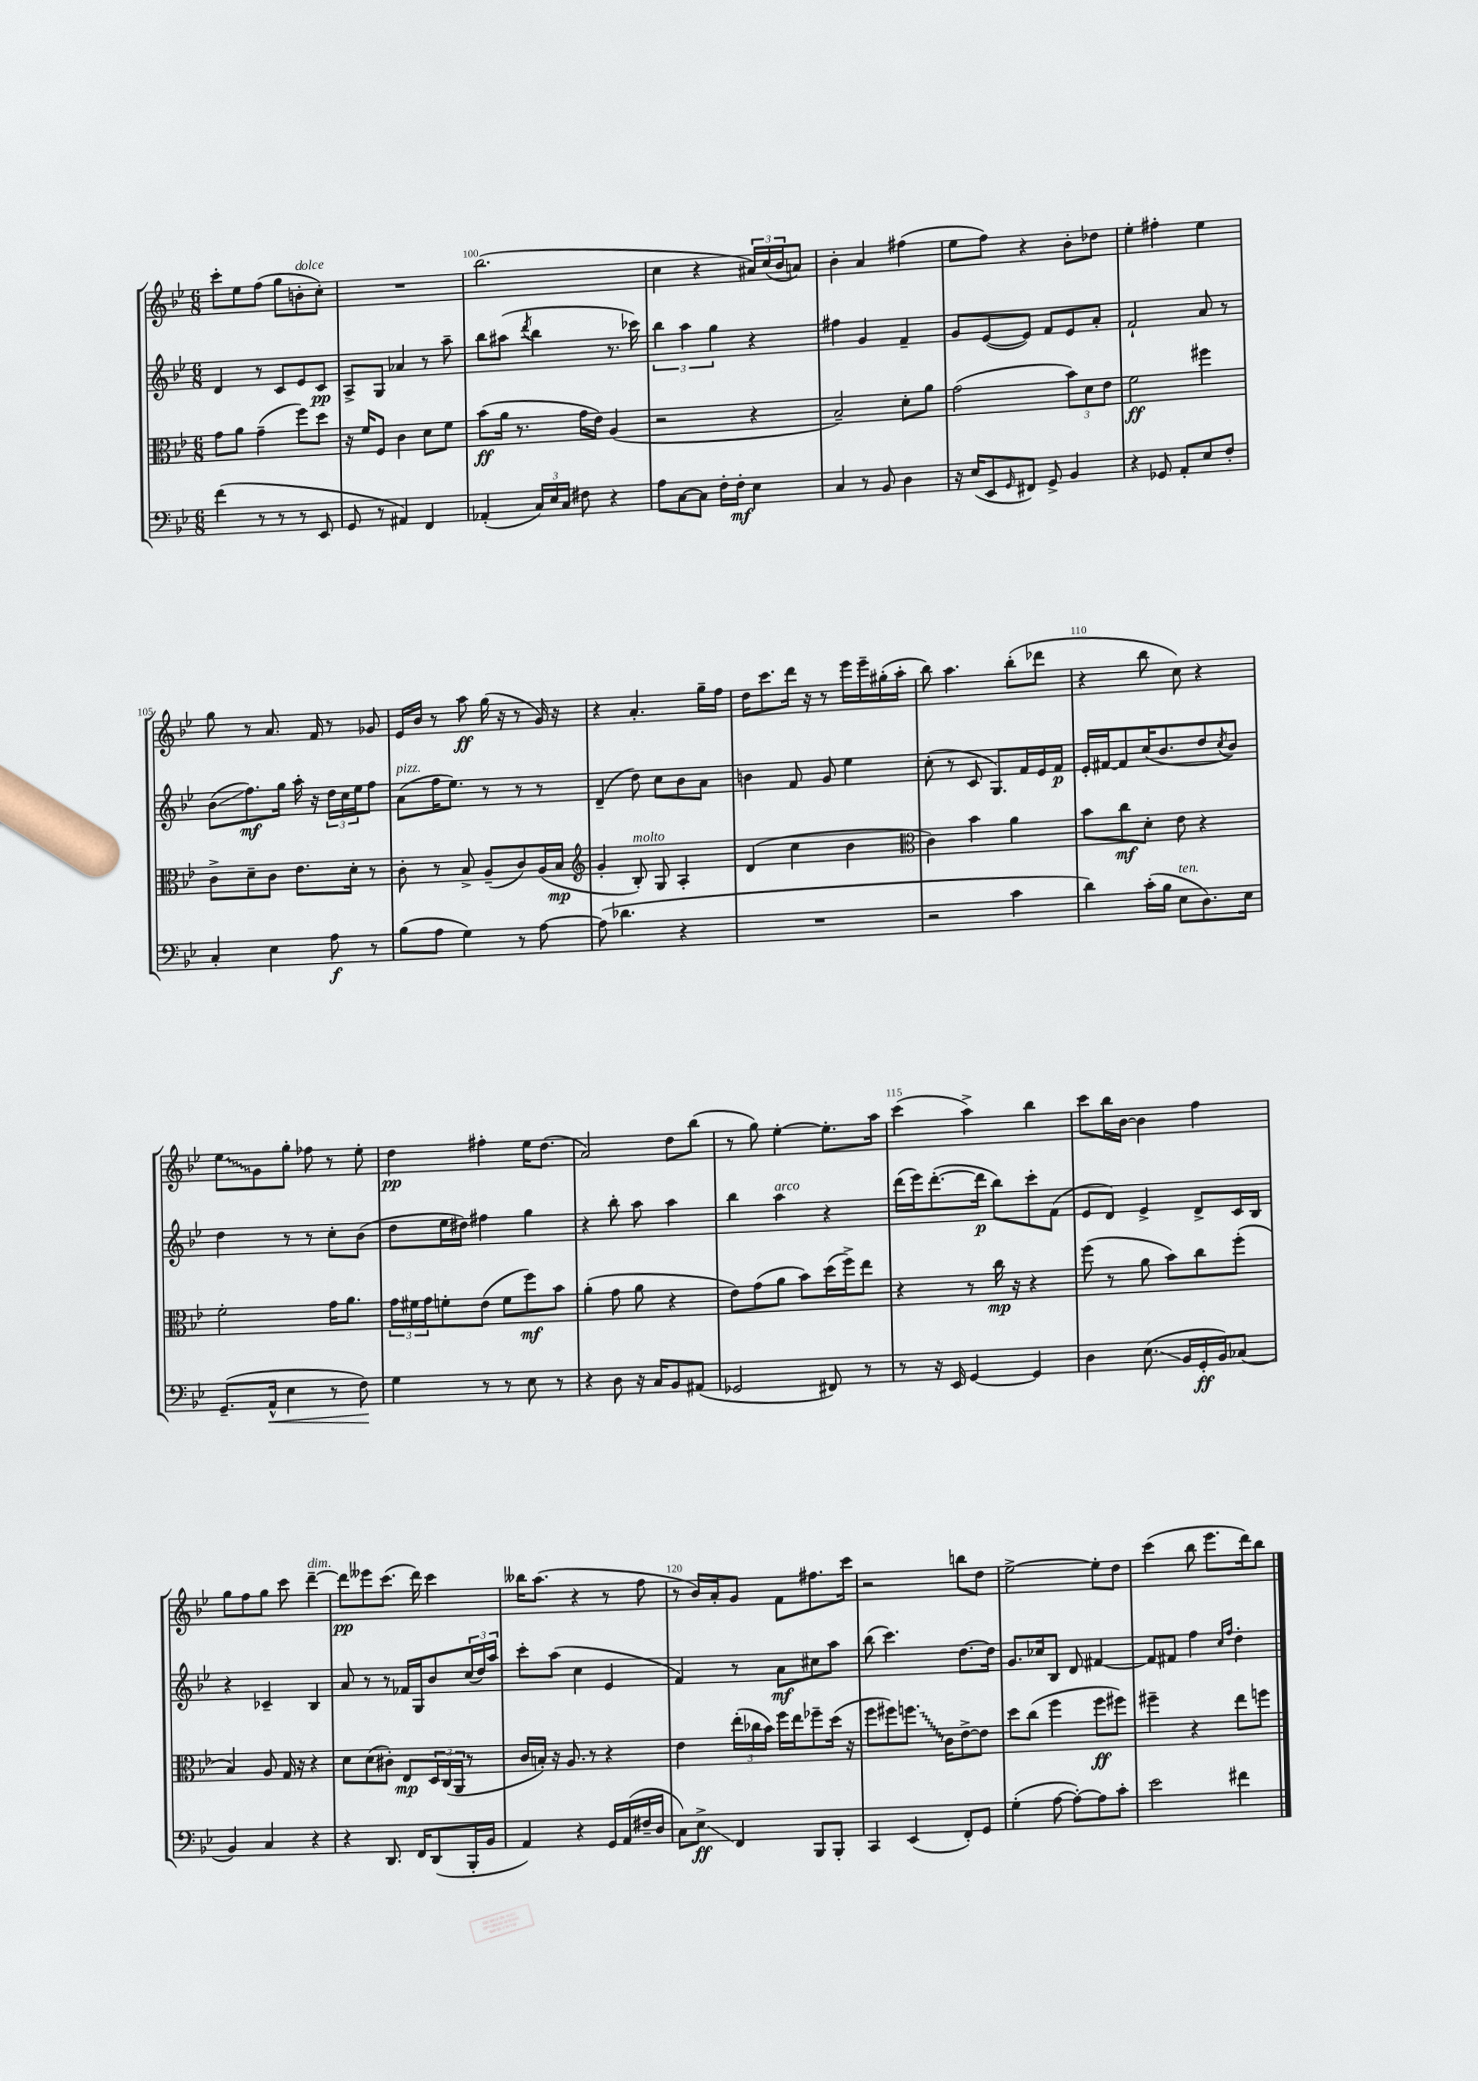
<<
\new StaffGroup <<
\new Staff = "s0" {
    \clef treble \key bes \major \numericTimeSignature \time 6/8
    c'''8-. ees''8 f''8( g''8 b'8-.^\markup { \italic "dolce" } c''8-.) |
    R2. |
    bes''2.( |
    c''4 r4 \tuplet 3/2 { ais'16) c''16( bes'16 } a'8) |
    bes'4-. a'4 fis''4( |
    ees''8 f''8) r4 bes'8-. des''8 |
    ees''4-. fis''4-. ees''4 |
    g''8 r8 a'8. f'16 r8 ges'8 |
    ees'16 bes'16 r8 a''8\ff g''16( r16 r8 g'16) r16 |
    r4 a'4.-. g''16-- f''16 |
    d''16 c'''8. d'''16 r16 r8 ees'''16 ees'''16-- gis''16-.( a''16-. |
    bes''8) a''4. bes''8-.( des'''8 |
    r4 bes''8 c''8) r4 |
    \once \override Glissando.style = #'zigzag ees''8\glissando g'8 g''8-. fes''8 r8 ees''8-. |
    d''4\pp fis''4-. ees''16 d''8.( |
    a'2) d''8 bes''8( |
    r8 g''8) ees''4~-. ees''8.-. a''16 |
    c'''4( a''4->) bes''4 |
    c'''8 bes''16 bes'16~ bes'4 f''4 |
    g''8 f''8 g''8 c'''8 d'''4~--^\markup { \italic "dim." } |
    d'''8\pp eeses'''8 c'''8.( d'''16) c'''4 |
    beses''16 a''8.( r4 r8 f''8 |
    r8 bes'16) a'16-. g'8 f'8 fis''8. c'''16 |
    r2 b''8 d''8 |
    ees''2~-> ees''8-. d''8 |
    c'''4( bes''8 ees'''8. d'''16) bes''8 \bar "|." |
}
\new Staff = "s1" {
    \clef treble \key bes \major \numericTimeSignature \time 6/8
    d'4 r8 c'8 ees'8 c'8\pp |
    a8-> g8 aes'4 r8 a''8-- |
    bes''8 ais''8( \acciaccatura { d'''8 } bes''4 r8. ces'''16) |
    \tuplet 3/2 { bes''4 a''4 g''4 } r4 |
    fis''4 g'4 f'4-- |
    g'8 ees'8~( ees'8) f'8 ees'8 a'8-. |
    f'2-! a'8 r8 |
    bes'8\glissando( f''8.\mf) g''16 a''16-. r16 \tuplet 3/2 { d''16 c''16 ees''16 } f''8 |
    a'8^\markup { \italic "pizz." }( f''16 ees''8.) r8 r8 r8 |
    d'4--( d''8) c''8 bes'8 a'8 |
    b'4 f'8 g'8 ees''4 |
    c''8-.( r8 c'8 g8.) f'16 ees'16 f'16\p |
    ees'16-. fis'16~ fis'8 c''16( bes'8. d''8 \acciaccatura { c''8 } bes'8) |
    d''4 r8 r8 c''8-. bes'8( |
    d''8 ees''16 dis''16) fis''4 g''4 |
    r4 bes''8-. a''8 a''4 |
    bes''4 a''4^\markup { \italic "arco" } r4 |
    d'''16( ees'''16) d'''8.~-.( d'''16\p bes''8) c'''8-. f'8( |
    ees'8 d'8) ees'4-> d'8-> c'16 bes16 |
    r4 ces'4-- bes4 |
    a'8 r8 r8 fes'16 g16 bes'8 \tuplet 3/2 { c''16( d''16) a''16 } |
    c'''8-. a''8( c''4 ees'4 |
    f'4) r8 a'8\mf cis''8 a''8 |
    bes''8( c'''4.) d''8.~ d''16 |
    g'8. ces''16 bes8 d'8 fis'4~ |
    fis'8 fis'8 f''4 \grace { c''16 f''16 } d''4-. \bar "|." |
}
\new Staff = "s2" {
    \clef alto \key bes \major \numericTimeSignature \time 6/8
    g'8 a'8 g'4--( f''8) d''8 |
    r16 f'16 f8 c'4 d'8 f'8 |
    bes'8\ff( a'16 r8. g'16 ees'16) a4( |
    r2 r4 |
    bes2--) d'8-. a'8 |
    g'2( \tuplet 3/2 { bes'8) d'8 ees'8 } |
    f'2\ff fis''4 |
    c'8-> d'8-- c'8 ees'8. d'16-. r8 |
    c'8-. r8 bes8-> a8--( c'8) a16( bes16\mp |
    \clef treble g'4-. bes8-.^\markup { \italic "molto" }) g8 a4-. |
    d'4( c''4 bes'4 |
    \clef alto c'4) bes'4 a'4 |
    bes'8 c''8\mf d'8-. ees'8 r4 |
    f'2-. g'16 a'8. |
    \tuplet 3/2 { g'16 fis'16 g'16 } f'8-. ees'8( f'8 f''8\mf) bes'8 |
    a'4-.( g'8 a'8 r4 |
    ees'8) g'8( a'8 bes'8) d''16( f''16->) ees''8 |
    r4 r8 c''16\mp r16 r4 |
    f''8( r8 a'8 bes'8) c''8 f''8-.( |
    bes4) a8 g16 r16 r4 |
    d'8 d'8( cis'8-.) ees8\mp \tuplet 3/2 { d16 c16( a,16 } r8 |
    c'16 b16-.) r16 a8. r8 r4 |
    ees'4 \tuplet 3/2 { ees''16-.( ces''16 bes'16) } f''16 ees''16 fes''8-- d''16( r16 |
    f''8 fis''8) \once \override Glissando.style = #'zigzag f''8.\glissando c'16 ees'8~-> ees'8 |
    d''8 c''8( f''4 f''8\ff fis''8) |
    fis''4-- r4 ees''8 f''8 \bar "|." |
}
\new Staff = "s3" {
    \clef bass \key bes \major \numericTimeSignature \time 6/8
    f'4( r8 r8 r8 ees,8 |
    g,8 r8 ais,4) f,4 |
    aes,4-.( \tuplet 3/2 { c16) ees16 c16 } fis8 r4 |
    a8 c8~ c8 f16-. f16-.\mf ees4 |
    c4 r8 bes,8 d4 |
    r16 ees16( ees,8 \grace { g,16 } fis,8) g,8-> bes,4 |
    r4 ges,8 a,8-. ees8 f8-. |
    c4-. ees4 a8\f r8 |
    bes8( a8 g4) r8 a8~ |
    a8( des'4. r4 |
    R2. |
    r2 c'4 |
    d'4) c'16-.( bes16 ees8^\markup { \italic "ten." } d8.) ees16 |
    g,8.--( a,16-^\< ees4 r8 f8\!) |
    g4 r8 r8 ees8 r8 |
    r4 d8 r16 c16 bes,8 ais,8( |
    ges,2 fis,8) r8 |
    r8 r16 ees,16 g,4~ g,4 |
    d4 ees8.\glissando( bes,16 g,16-.\ff bes,16) ces8( |
    bes,4) c4 r4 |
    r4 d,8. f,16 d,8( bes,,16-. bes,16 |
    a,4) r4 g,16 a,16( fis16-- d16 |
    c8) ees8->\glissando\ff f,4 bes,,8 bes,,8-. |
    c,4 ees,4( f,8-.) g,8 |
    g4-.( a8~ a8~-.) a8 c'8-. |
    ees'2 fis'4 \bar "|." |
}
>>
>>
\layout { \context { \Score currentBarNumber = #98 \override BarNumber.break-visibility = ##(#f #t #t) barNumberVisibility = #(every-nth-bar-number-visible 5) } }
